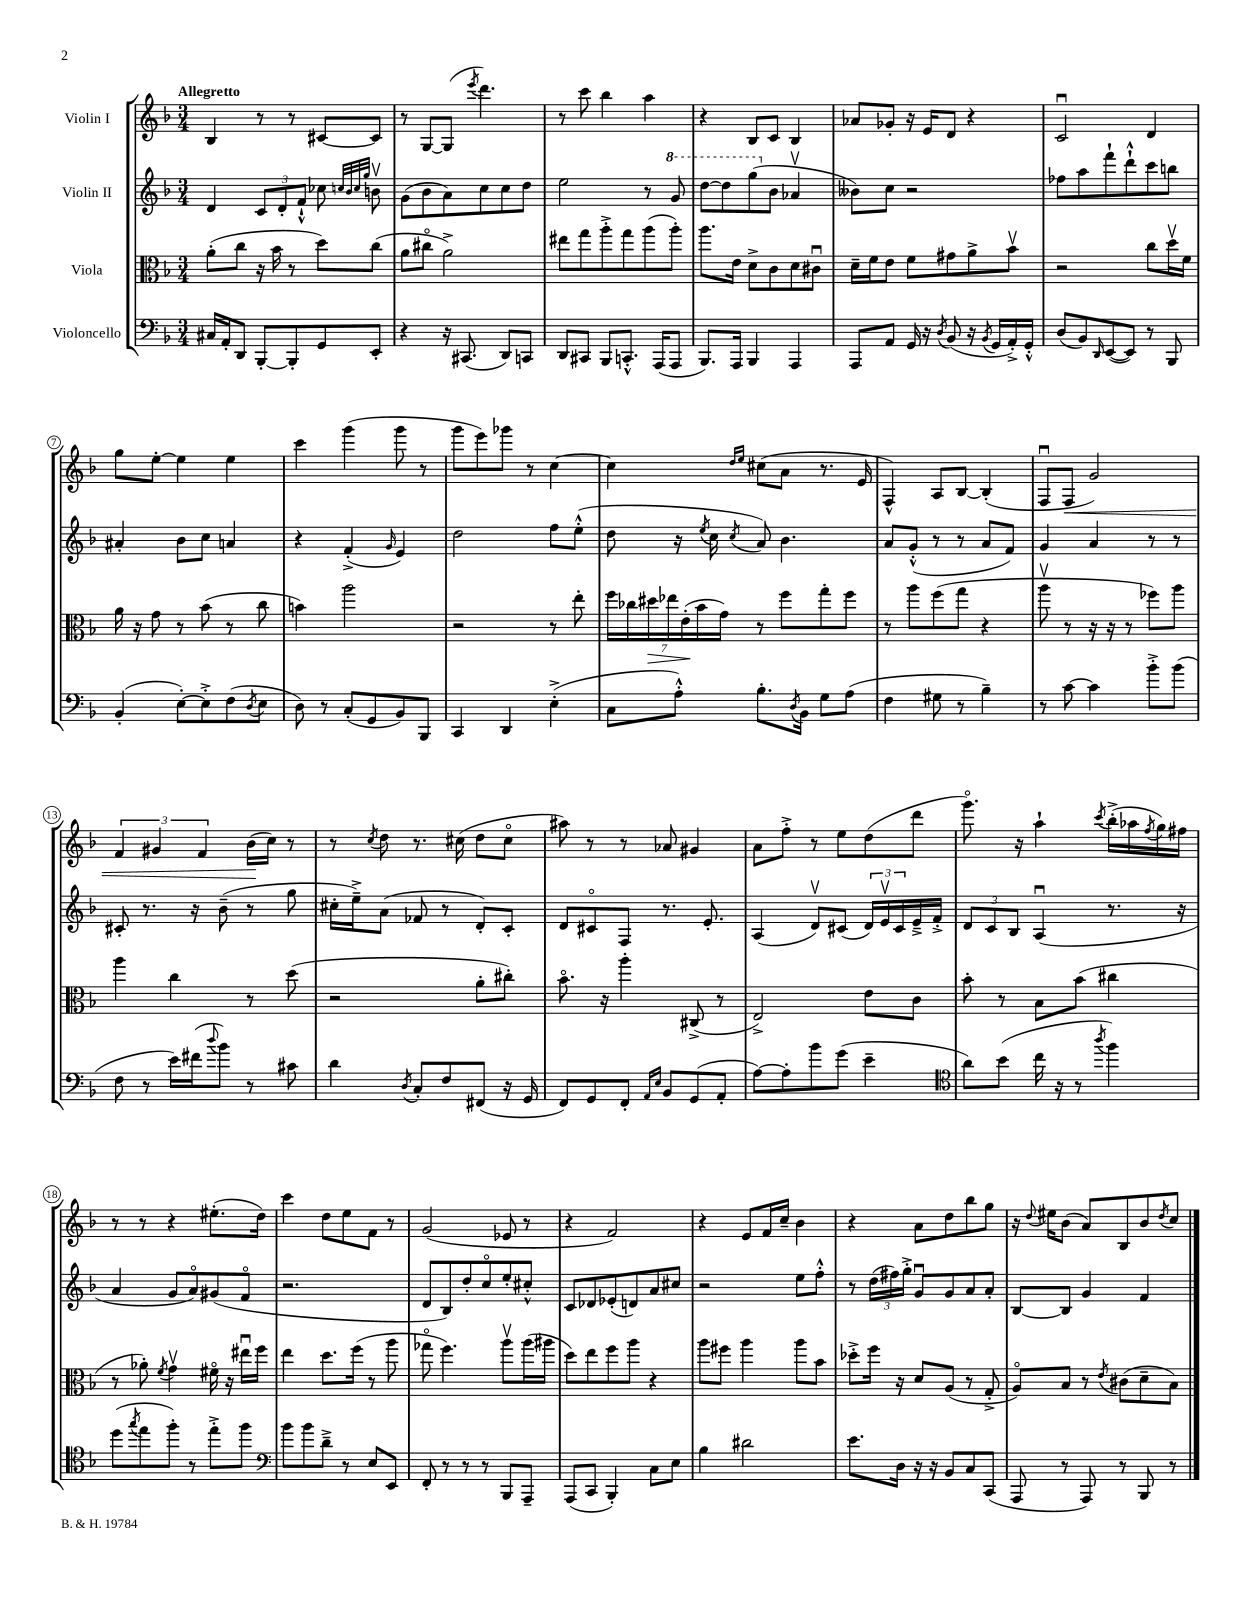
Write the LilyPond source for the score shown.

<<
\new StaffGroup <<
\new Staff = "s0" \with { instrumentName = "Violin I" } {
    \clef treble \key f \major \numericTimeSignature \time 3/4 \tempo "Allegretto"
    bes4 r8 r8 cis'8~ cis'8 |
    r8 g8~ g8( \acciaccatura { e'''8 } d'''4.) |
    r8 c'''8 bes''4 a''4 |
    r4 bes8 c'8 bes4 |
    aes'8 ges'8-. r16 e'16 d'8 r4 |
    c'2\downbow d'4 |
    g''8 e''8~-. e''4 e''4 |
    c'''4 g'''4( g'''8 r8 |
    g'''8 e'''8) ges'''8 r8 c''4~ |
    c''4 \grace { d''16 e''16 } cis''8( a'8 r8. e'16 |
    f4-^) a8 bes8~ bes4-.( |
    f8\downbow f8\< g'2) |
    \tuplet 3/2 { f'4 gis'4 f'4 } bes'16\!( c''16) r8 |
    r8 \acciaccatura { c''8 } d''8 r8. cis''16( d''8 cis''8\flageolet |
    ais''8) r8 r8 aes'8 gis'4 |
    a'8 f''8-.-> r8 e''8 d''8( d'''8 |
    g'''8.\flageolet) r16 a''4-! \acciaccatura { c'''8 } bes''16-.->( aes''16 \acciaccatura { f''8 } g''16) fis''16 |
    r8 r8 r4 eis''8.-.( d''16) |
    c'''4 d''8 e''8 f'8 r8 |
    g'2( ees'8 r8 |
    r4 f'2) |
    r4 e'8 f'16 c''16-- bes'4 |
    r4 a'8 d''8 bes''8 g''8 |
    r16 \appoggiatura { d''8 } eis''16 bes'8( a'8) bes8 bes'8 \acciaccatura { d''8 } c''8 \bar "|." |
}
\new Staff = "s1" \with { instrumentName = "Violin II" } {
    \clef treble \key f \major \numericTimeSignature \time 3/4
    d'4 \tuplet 3/2 { c'8 d'8-. f'8-!-^ } ces''8 \grace { c''32 bes'32 c''32 g''32 } b'8\upbow |
    g'8( bes'8 a'8) c''8 c''8 d''8 |
    e''2 r8 \ottava #1 g''8 |
    d'''8~ d'''8 g'''8( \ottava #0 bes'8 aes'4\upbow |
    beses'8) c''8 r2 |
    fes''8 a''8 f'''8-! d'''8-!-^ c'''8 b''8 |
    ais'4-. bes'8 c''8 a'4 |
    r4 f'4-.->( \grace { g'16 } e'4) |
    d''2 f''8 e''8-.-^( |
    d''8 r16 \acciaccatura { e''8 } c''16 \acciaccatura { c''8 } a'8) bes'4. |
    a'8 g'8-.-^( r8 r8 a'8 f'8) |
    g'4 a'4 r8 r8 |
    cis'8-. r8. r16 bes'8--( r8 g''8 |
    cis''16-. e''16--->) a'8( fes'8 r8 d'8-.) c'8-. |
    d'8 cis'8\flageolet f8 r8. e'8.-. |
    a4( d'8\upbow) cis'8( \tuplet 3/2 { d'16) e'16\upbow cis'16 } e'16---> f'16-.-> |
    \tuplet 3/2 { d'8 c'8 bes8 } a4\downbow( r8. r16 |
    a'4 g'8 a'8\flageolet) gis'8( f'8\flageolet |
    r2. |
    d'8 bes8) d''8-. c''8\flageolet e''8-. cis''8-.-^ |
    c'8 des'8 ees'8-.( d'8) a'8 cis''8 |
    r2 e''8 f''8-.-^ |
    r8 \tuplet 3/2 { d''16( fis''16) g''16-.-> } g'8\downbow g'8 a'8 a'8-. |
    bes8~ bes8 g'4 f'4 \bar "|." |
}
\new Staff = "s2" \with { instrumentName = "Viola" } {
    \clef alto \key f \major \numericTimeSignature \time 3/4
    a'8-.( c''8 r16 bes'16 r8 d''8) c''8( |
    a'8 cis''8\flageolet a'2->) |
    eis''8 g''8 a''8-.-> g''8 a''8( a''8-.) |
    a''8. e'16 d'8-> c'8 d'8 cis'8\downbow |
    d'16-- f'16 e'8 f'8 gis'8 a'8-> bes'8\upbow |
    r2 c''8 d''16\upbow f'16 |
    a'16 r16 g'8 r8 bes'8( r8 c''8 |
    b'4) a''2 |
    r2 r8 e''8-. |
    \tuplet 7/4 { f''16 ces''16 dis''16\> ees''16 e'16-.\!( bes'16 g'16) } r8 f''8 g''8-. f''8 |
    r8 a''8 f''8( g''8 r4 |
    a''8\upbow r8 r16 r16 r8 fes''8) a''8 |
    a''4 c''4 r8 d''8( |
    r2 a'8-. cis''8-.) |
    bes'8.\flageolet r16 a''4-. cis8->( r8 |
    e2->) e'8 c'8 |
    bes'8-. r8 bes8 bes'8( cis''4 |
    r8 aes'8-.) \acciaccatura { f'8 } g'4\upbow fis'16\flageolet r16 eis''16\downbow f''16 |
    e''4 d''8. f''16( r8 a''8 |
    ges''8\flageolet f''4.) a''8\upbow a''16( ais''16 |
    d''8) e''8 f''8 a''8 r4 |
    a''8 fis''8 a''4 a''8 bes'8 |
    des''8-.-> f''16 r16 d'8 a8( r8 g8-.-> |
    a8\flageolet) bes8 r8 \acciaccatura { e'8 } cis'8( d'8-- bes8) \bar "|." |
}
\new Staff = "s3" \with { instrumentName = "Violoncello" } {
    \clef bass \key f \major \numericTimeSignature \time 3/4
    cis16 a,16-. d,8 bes,,8~-. bes,,8-. g,8 e,8-. |
    r4 r16 cis,8.( d,8) c,8 |
    d,8 cis,8 bes,,8 c,8.-.-^ a,,16( a,,8 |
    bes,,8.) a,,16 bes,,4 a,,4 |
    a,,8 a,8 g,16 r16 \acciaccatura { d8 } bes,8( r16 \acciaccatura { bes,8 } g,16 a,16-.->) g,16-.-^ |
    d8( bes,8) \grace { d,16 } e,8~( e,8) r8 bes,,8 |
    bes,4-.( e8~-.) e8-.-> f8( \acciaccatura { d8 } e8 |
    d8) r8 c8-.( g,8 bes,8) bes,,8 |
    c,4 d,4 e4-.->( |
    c8 a8-.-^) bes8.-. \acciaccatura { d8 } bes,16 g8 a8( |
    f4 gis8 r8 bes4--) |
    r8 c'8~ c'4 bes'8-.-> bes'8( |
    f8 r8 e'16) fis'16( \appoggiatura { d''8 } bes'8) r8 cis'8 |
    d'4 \acciaccatura { d8 } c8-. f8 fis,8( r16 g,16 |
    f,8) g,8 f,8-. \grace { a,16 e16 } bes,8 g,8( a,8-. |
    a8~) a8-. bes'8 g'8( e'4-- |
    \clef tenor a'8) bes'8( c''16 r16 r8 \acciaccatura { a''8 } f''4) |
    d''8( \acciaccatura { g''8 } e''8 f''8-.) r8 e''8-.-> f''8 |
    \clef bass bes'8 bes'8 d'8---> r8 e8 e,8 |
    f,8-. r8 r8 r8 bes,,8 a,,8-- |
    a,,8( c,8 bes,,4-.) c8 e8 |
    bes4 dis'2 |
    e'8. d16 r16 r16 bes,8 c8 c,8( |
    a,,8 r8 a,,8) r8 bes,,8 r8 \bar "|." |
}
>>
>>
\layout { \context { \Score \override BarNumber.stencil = #(make-stencil-circler 0.1 0.3 ly:text-interface::print) } }
